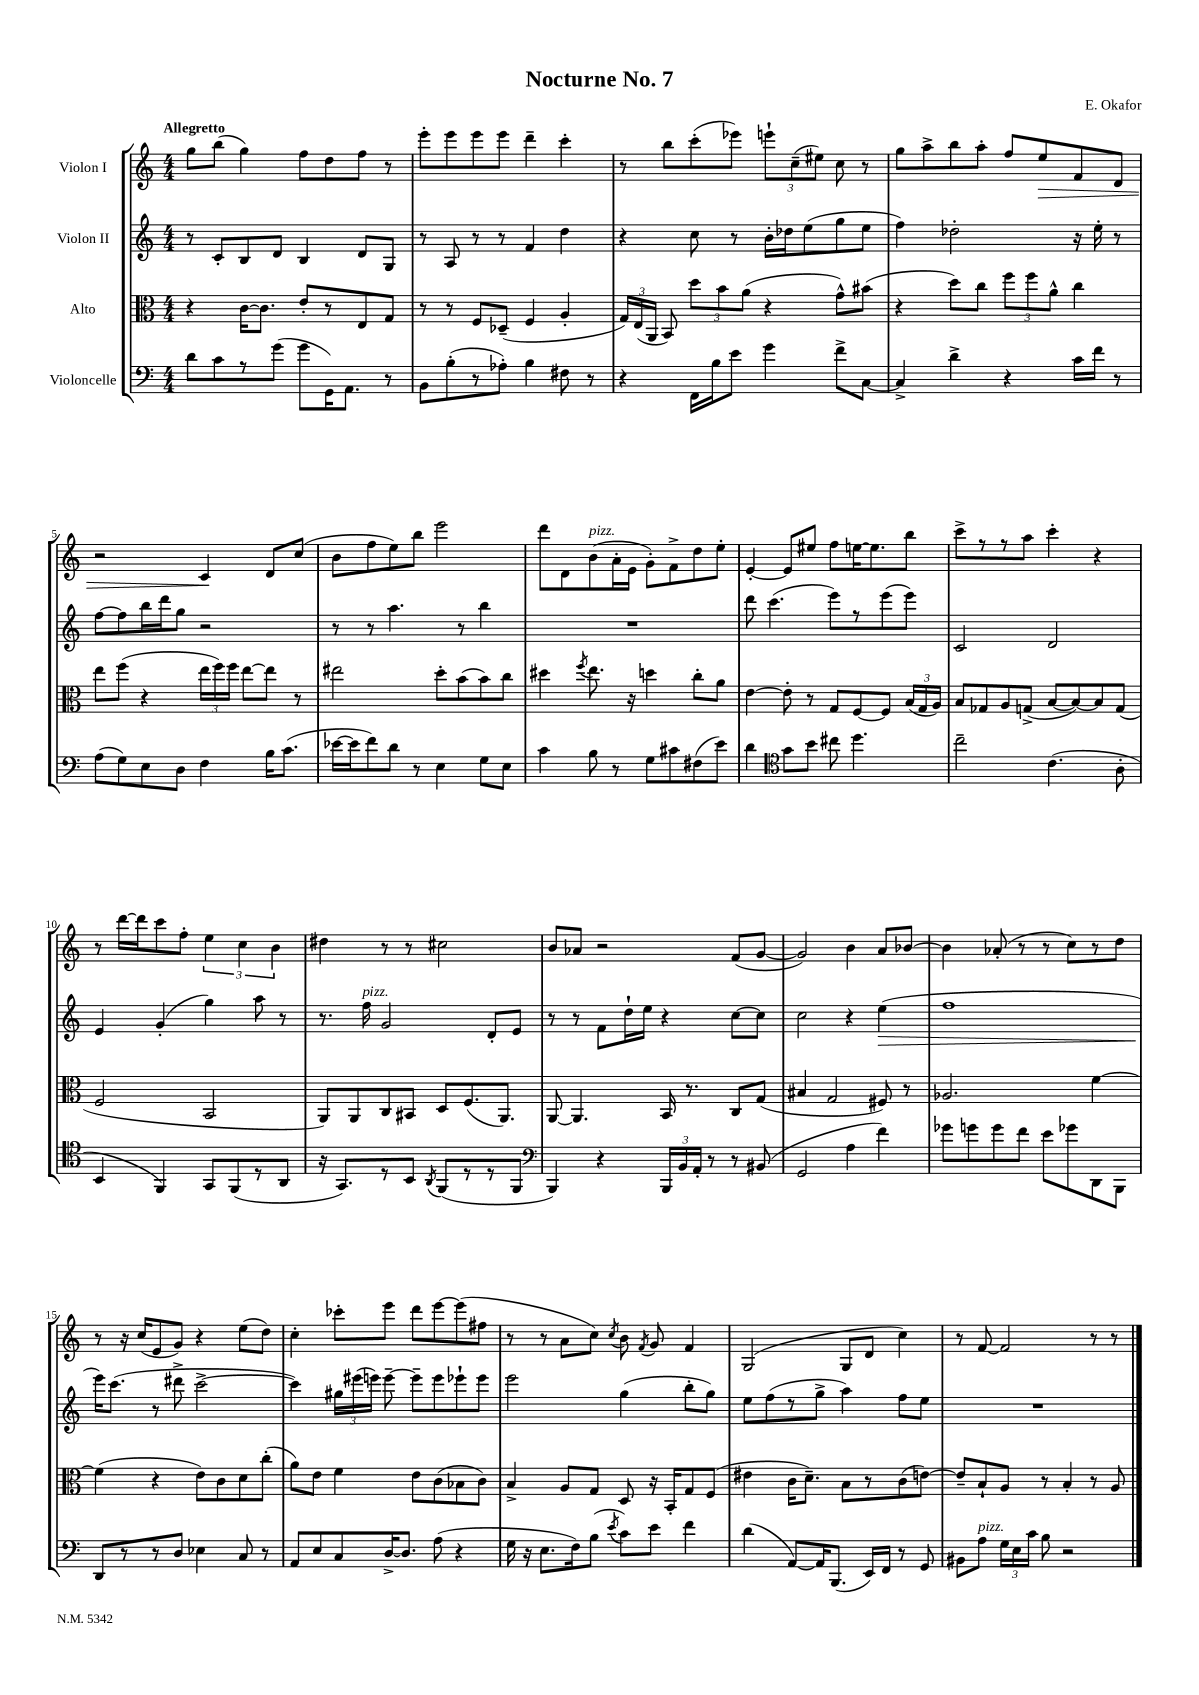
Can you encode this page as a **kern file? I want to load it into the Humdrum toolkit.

**kern	**kern	**kern	**dynam	**kern	**dynam
*part4	*part3	*part2	*part2	*part1	*part1
*staff4	*staff3	*staff2	*staff2	*staff1	*staff1
*I"Violoncelle	*I"Alto	*I"Violon II	*	*I"Violon I	*
*clefF4	*clefC3	*clefG2	*	*clefG2	*
*k[]	*k[]	*k[]	*	*k[]	*
*M4/4	*M4/4	*M4/4	*	*M4/4	*
=1	=1	=1	=1	=1	=1
!	!	!	!	!LO:TX:a:B:t=Allegretto	!
8d\L	4r	8r	.	8gg\L	.
8c\	.	8c'/L	.	(8bb\J	.
8r	[16c\KL	8B/	.	4gg\)	.
.	8.c\J]	.	.	.	.
(8g\J	.	8d/J	.	.	.
8g\L	8e'/L	4B/	.	8ff\L	.
16GG\K)	8r	.	.	8dd\	.
8.AA\J	.	.	.	.	.
.	8E/	8d/L	.	8ff\J	.
8r	8G/J	8G/J	.	8r	.
=2	=2	=2	=2	=2	=2
8BB\L	8r	8r	.	8eee'\L	.
(8B'\	8r	8A/	.	8eee\	.
8r	8F/L	8r	.	8eee\	.
8A-X'\J)	(8D-X~/J	8r	.	8eee\J	.
4B\	4F/	4f/	.	4ddd~\	.
8F#X\	4A'/	4dd\	.	4ccc'\	.
8r	.	.	.	.	.
=3	=3	=3	=3	=3	=3
4r	24G/LL)	4r	.	8r	.
.	(24E/	.	.	.	.
.	24AA/JJ	.	.	.	.
.	8BB/)	.	.	8bb\L	.
16FF\LL	12dd\L	8cc\	.	(8ccc'\	.
16B\J	.	.	.	.	.
.	12b\	.	.	.	.
8e\J	.	8r	.	8eee-X\J)	.
.	(12a\J	.	.	.	.
4g\	4r	16b'\LL	.	12eeen`\L	.
.	.	16dd-X\J	.	.	.
.	.	.	.	(12cc~\	.
.	.	(8ee\	.	.	.
.	.	.	.	12ee#X\J)	.
8f^\L	8g^^\L)	8gg\	.	8cc\	.
[8C\J	(8b#X\J	8ee\J	.	8r	.
=4	=4	=4	=4	=4	=4
4C^/]	4r	4ff\)	.	8gg\L	.
.	.	.	.	8aa^\	.
4d^\	8dd\L)	2dd-X'\	.	8bb\	.
.	8cc\J	.	.	8aa'\J	.
4r	12ff\L	.	.	8ff/L	.
.	12ff\	.	.	.	.
!	!	!	!	!	!LO:HP:b
.	.	.	.	8ee/	>
.	12a^^\J	.	.	.	.
16c\LL	4cc\	16r	.	8f/	.
16f\JJ	.	16ee'\	.	.	.
8r	.	8r	.	8d/J	.
!!LO:LB:g=z
=5	=5	=5	=5	=5	=5
(8A\L	8ee\L	[8ff\L	.	2r	.
8G\)	(8ff\J	8ff\]	.	.	.
8E\	4r	16bb\L	.	.	.
.	.	16ddd\J	.	.	.
8D\J	.	8gg\J	.	.	.
4F\	24ee\LL	2r	.	4c/	.
.	24ff\)	.	.	.	.
.	24ff\JJ	.	.	.	.
.	[8ee\L	.	.	.	.
16B\KL	8ee\J]	.	.	8d/L	]
(8.c\J	.	.	.	.	.
.	8r	.	.	(8cc/J	.
=6	=6	=6	=6	=6	=6
[16e-X\LL	2ee#X\	8r	.	8b\L	.
16e-\J]	.	.	.	.	.
8f\)	.	8r	.	8ff\	.
8d\J	.	4.aa\	.	8ee\)	.
8r	.	.	.	8bb\J	.
4E\	8dd'\L	.	.	2eee\	.
.	(8b\	8r	.	.	.
8G\L	8b\)	4bb\	.	.	.
8E\J	8cc\J	.	.	.	.
=7	=7	=7	=7	=7	=7
4c\	4dd#X\	1r	.	8ddd\L	.
.	.	.	.	8d\	.
.	8qff/	.	.	.	.
!	!	!	!	!LO:TX:a:i:t=pizz.	!
8B\	8.ee\	.	.	(8b\	.
8r	.	.	.	16a'\L	.
.	16r	.	.	16e\JJ	.
8G\L	4ddn\	.	.	8g'\L)	.
8c#X\	.	.	.	8f^\	.
(8F#X\	8cc'\L	.	.	8dd\	.
8e\J)	8a\J	.	.	8ee'\J	.
=8	=8	=8	=8	=8	=8
4d\	[4e\	8ddd\	.	[4e'/	.
.	.	(4.ccc\	.	.	.
*clefC4	*	*	*	*	*
8g\L	8e'\]	.	.	8e/L]	.
8b\J	8r	.	.	8ee#X/J	.
8cc#X\	8G/L	8eee\L)	.	8ff\L	.
4.dd\	[8F/	8r	.	[16een\K	.
.	.	.	.	8.ee\]	.
.	8F/J]	(8eee\	.	.	.
.	(24B/LL	8eee\J)	.	8bb\J	.
.	24G/	.	.	.	.
.	24A/JJ)	.	.	.	.
=9	=9	=9	=9	=9	=9
2cc~\	8B/L	2c/	.	8ccc^\L	.
.	8G-X/	.	.	8r	.
.	8A/	.	.	8r	.
.	(8Gn^/J	.	.	8aa\J	.
(4.c\	[8B/L	2d/	.	4ccc'\	.
.	8B/_)	.	.	.	.
.	8B/]	.	.	4r	.
8A'\	(8G/J	.	.	.	.
!!LO:LB:g=z
=10	=10	=10	=10	=10	=10
4BB/	2F/	4e/	.	8r	.
.	.	.	.	[16ddd\LL	.
.	.	.	.	16ddd\J]	.
4FF/)	.	(4g'/	.	8ccc\	.
.	.	.	.	8ff'\J	.
8GG/L	2BB/	4gg\)	.	6ee\	.
(8FF/	.	.	.	.	.
.	.	.	.	6cc\	.
8r	.	8aa\	.	.	.
.	.	.	.	6b\	.
8AA/J	.	8r	.	.	.
=11	=11	=11	=11	=11	=11
16r	8AA/L)	8.r	.	4dd#X\	.
8.GG/L)	.	.	.	.	.
.	8AA/	.	.	.	.
!	!	!LO:TX:a:i:t=pizz.	!	!	!
.	.	16ff\	.	.	.
8r	8C/	2g/	.	8r	.
8BB/J	8BB#X/J	.	.	8r	.
8qAA/	.	.	.	.	.
(8FF/L	8D/L	.	.	2cc#X\	.
8r	(8.F/	.	.	.	.
8r	.	8d'/L	.	.	.
.	8.AA/J)	.	.	.	.
8FF/J	.	8e/J	.	.	.
=12	=12	=12	=12	=12	=12
*clefF4	*	*	*	*	*
4BBB/)	[8AA/	8r	.	8b/L	.
.	4.AA/]	8r	.	8a-X/J	.
4r	.	8f\L	.	2r	.
.	.	16dd`\L	.	.	.
.	.	16ee\JJ	.	.	.
24BBB/LL	16BB/	4r	.	.	.
24BB/	.	.	.	.	.
.	8.r	.	.	.	.
24AA'/JJ	.	.	.	.	.
8r	.	.	.	.	.
8r	8C/L	[8cc\L	.	(8f/L	.
(8BB#X/	(8G/J	8cc\J]	.	[8g/J	.
=13	=13	=13	=13	=13	=13
2GG/	4B#X/	2cc\	.	2g/])	.
.	2G/	.	.	.	.
4A\	.	4r	.	4b\	.
!	!	!	!LO:HP:b	!	!
4f\)	8F#X/)	(4ee\	>	8a/L	.
.	8r	.	.	[8b-X/J	.
=14	=14	=14	=14	=14	=14
8g-X\L	2.A-X/	1ff	.	4b-\]	.
8gn\	.	.	.	.	.
8g\	.	.	.	(8a-X'/	.
8f\J	.	.	.	8r	.
8e\L	.	.	.	8r	.
8g-X\	.	.	.	8cc\L)	.
8DD\	[4f\	.	.	8r	.
8BBB\J	.	.	.	8dd\J	.
!!LO:LB:g=z
=15	=15	=15	=15	=15	=15
8DD/L	(4f\]	16eee\KL)	.	8r	.
.	.	(8.ccc\J	]	.	.
8r	.	.	.	16r	.
.	.	.	.	(16cc/KL	.
8r	4r	8r	.	8e/	.
8D/J	.	8ddd#X^\	.	8g/J)	.
4E-X\	8e\L)	[2ccc^\	.	4r	.
.	8c\	.	.	.	.
8C/	8d\	.	.	(8ee\L	.
8r	(8cc'\J	.	.	8dd\J)	.
=16	=16	=16	=16	=16	=16
8AA/L	8a\L)	4ccc\])	.	4cc'\	.
8E/	8e\J	.	.	.	.
8C/	4f\	24gg#X\LL	.	8ccc-X'\L	.
.	.	(24eee#X\	.	.	.
.	.	24eeen\JJ)	.	.	.
[16D^/K	.	[8eee~\	.	8eee\J	.
8.D/J]	.	.	.	.	.
.	8e\L	8eee~\L]	.	8ddd\L	.
(8A\	(8c\	8eee\	.	[8eee\	.
4r	8B-X\	8eee-X`\	.	(8eee\]	.
.	8c\J)	8eee-\J	.	8ff#X\J	.
=17	=17	=17	=17	=17	=17
16G\	4B^/	2eee\	.	8r	.
16r	.	.	.	.	.
8.E\L	.	.	.	8r	.
.	8A/L	.	.	8a\L	.
16F\k)	.	.	.	.	.
(8B\J	8G/J	.	.	8cc\J)	.
8qe/	.	.	.	8qcc/	.
8c\L)	8D/	(4gg\	.	8b\	.
.	.	.	.	8qf/	.
8e\J	16r	.	.	8g/	.
.	16BB'/KL	.	.	.	.
4f\	8G/	8bb'\L	.	4f/	.
.	(8F/J	8gg\J)	.	.	.
=18	=18	=18	=18	=18	=18
(4d\	4e#X\	8ee\L	.	(2G/	.
.	.	(8ff\	.	.	.
[8AA/L)	16c\KL	8r	.	.	.
.	8.d~\J)	.	.	.	.
16AA/K]	.	8gg^\J	.	.	.
(8.BBB/J	.	.	.	.	.
.	8B\L	4aa\)	.	8G/L	.
16EE/LL)	8r	.	.	8d/J	.
16FF/JJ	.	.	.	.	.
8r	(8c\	8ff\L	.	4cc\)	.
8GG/	[8en\J)	8ee\J	.	.	.
=19	=19	=19	=19	=19	=19
8BB#X\L	8e~/L]	1r	.	8r	.
!LO:TX:a:i:t=pizz.	!	!	!	!	!
8A\J	8B`/	.	.	[8f/	.
24G\LL	8A/J	.	.	2f/]	.
24E\	.	.	.	.	.
24c\JJ	.	.	.	.	.
8B\	8r	.	.	.	.
2r	4B'/	.	.	.	.
.	8r	.	.	8r	.
.	8A/	.	.	8r	.
==	==	==	==	==	==
*-	*-	*-	*-	*-	*-
